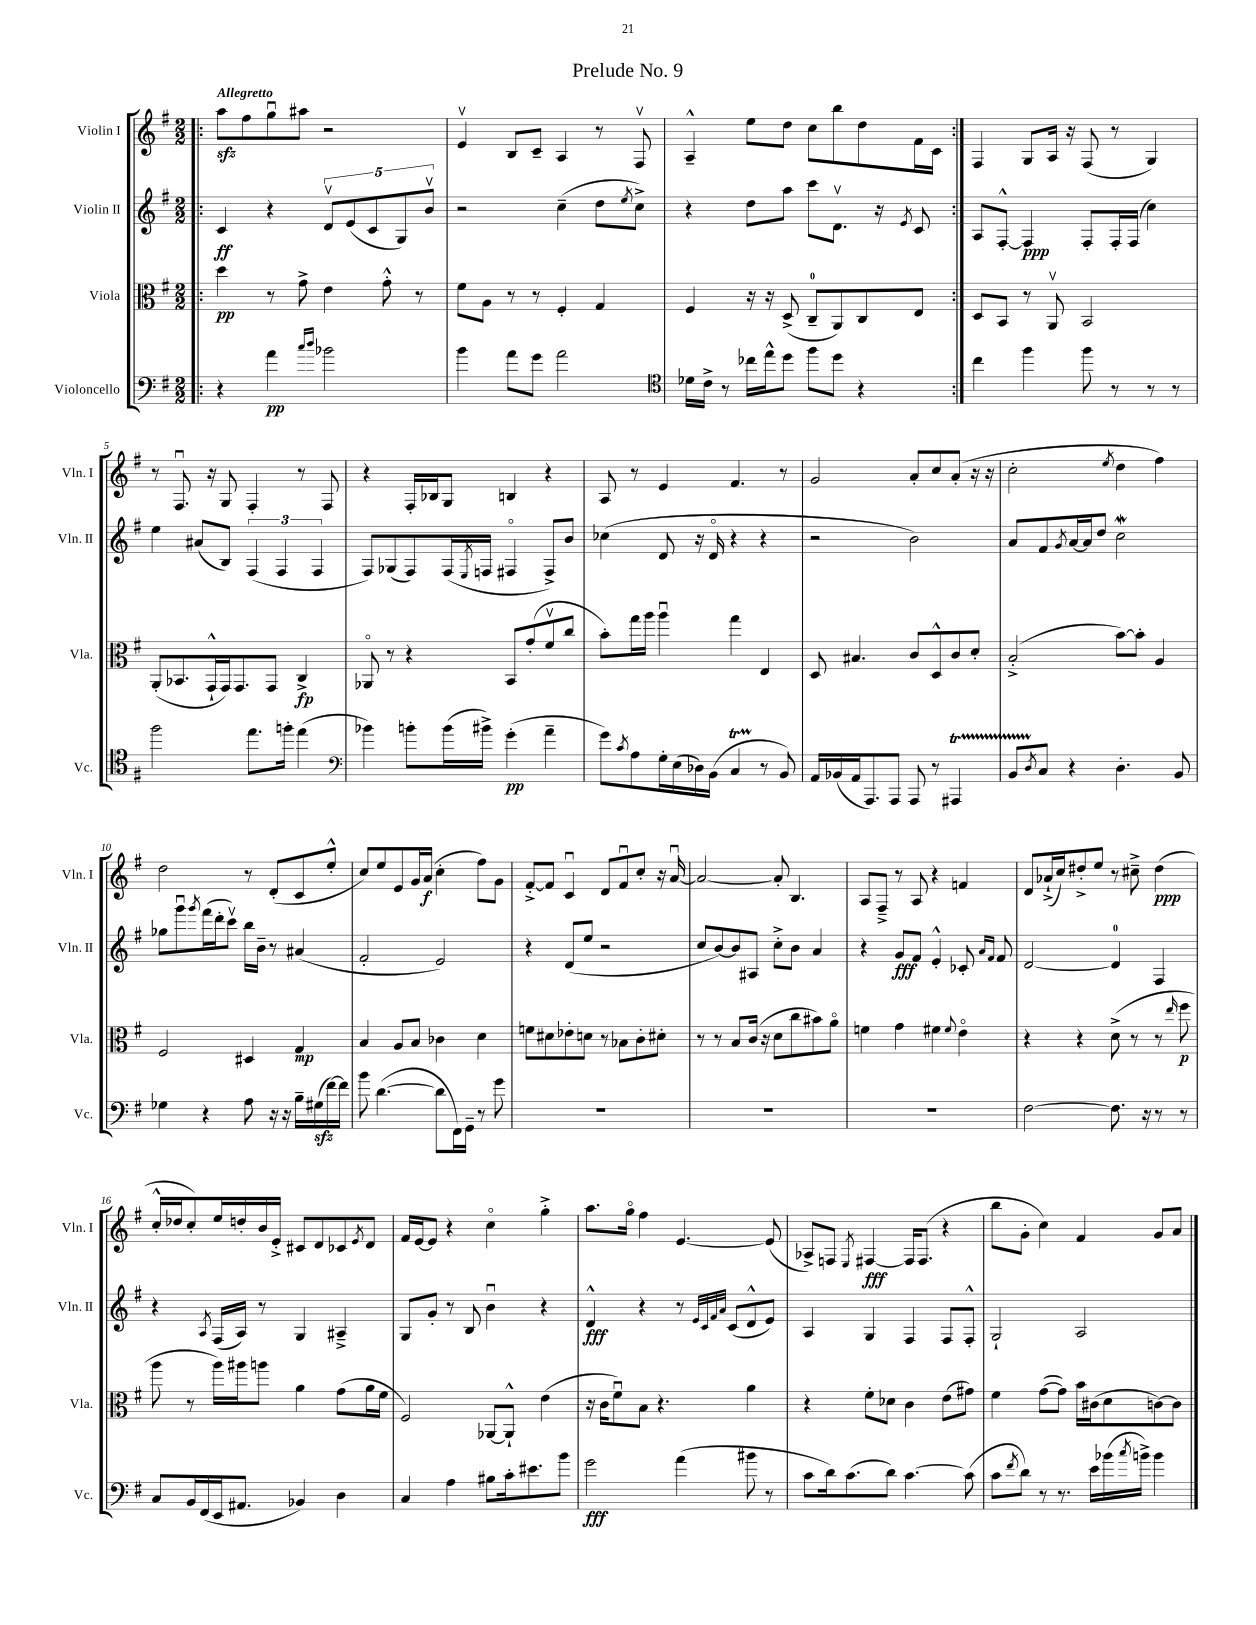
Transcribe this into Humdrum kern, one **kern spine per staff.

**kern	**dynam	**kern	**dynam	**kern	**dynam	**kern	**dynam
*part4	*part4	*part3	*part3	*part2	*part2	*part1	*part1
*staff4	*staff4	*staff3	*staff3	*staff2	*staff2	*staff1	*staff1
*I"Violoncello	*	*I"Viola	*	*I"Violin II	*	*I"Violin I	*
*I'Vc.	*	*I'Vla.	*	*I'Vln. II	*	*I'Vln. I	*
*clefF4	*	*clefC3	*	*clefG2	*	*clefG2	*
*k[f#]	*	*k[f#]	*	*k[f#]	*	*k[f#]	*
*M2/2	*	*M2/2	*	*M2/2	*	*M2/2	*
=1!|:	=1!|:	=1!|:	=1!|:	=1!|:	=1!|:	=1!|:	=1!|:
!	!	!	!	!	!	!LO:TX:a:B:t=Allegretto	!
4r	.	4dd\	pp	4c/	ff	8aazz\L	.
.	.	.	.	.	.	8ff#\	.
4a\	pp	8r	.	4r	.	8ggu\	.
.	.	8g^\	.	.	.	8aa#X\J	.
16qqcc/LL	.	.	.	.	.	.	.
16qqdd/JJ	.	.	.	.	.	.	.
2b-X\	.	4e\	.	10dv/L	.	2r	.
.	.	.	.	(10e/	.	.	.
.	.	.	.	10c/	.	.	.
.	.	8g'^^\	.	.	.	.	.
.	.	.	.	10G/)	.	.	.
.	.	8r	.	.	.	.	.
.	.	.	.	10bv/J	.	.	.
=2	=2	=2	=2	=2	=2	=2	=2
4b\	.	8f#\L	.	2r	.	4ev/	.
.	.	8A\J	.	.	.	.	.
8a\L	.	8r	.	.	.	8B/L	.
8g\J	.	8r	.	.	.	8c~/J	.
2a\	.	4F#'/	.	(4cc~\	.	4A/	.
.	.	4G/	.	8dd\L	.	8r	.
.	.	.	.	8qee/	.	.	.
.	.	.	.	8cc^\J)	.	8F#v/	.
=3	=3	=3	=3	=3	=3	=3	=3
*clefC4	*	*	*	*	*	*	*
16d-X\LL	.	4F#/	.	4r	.	4A~^^/	.
16c^\JJ	.	.	.	.	.	.	.
8r	.	.	.	.	.	.	.
16cc-X\LL	.	16r	.	8dd\L	.	8ee\L	.
16ee^^\J	.	16r	.	.	.	.	.
8dd\J	.	(8D^/	.	8aa\J	.	8dd\J	.
8ff#\L	.	8C~/L	.	8ccc\L	.	8cc\L	.
8dd\J	.	8AA/)	.	8.dv\J	.	8bb\	.
4r	.	8C/	.	.	.	8dd\	.
.	.	.	.	16r	.	.	.
.	.	.	.	8qe/	.	.	.
.	.	8E/J	.	8c/	.	16f#\L	.
.	.	.	.	.	.	16c\JJ	.
=4:|!	=4:|!	=4:|!	=4:|!	=4:|!	=4:|!	=4:|!	=4:|!
4cc\	.	8D/L	.	8A/L	.	4F#/	.
.	.	8BB/J	.	[8F#'^^/J	.	.	.
4ff#\	.	8r	.	4F#/]	ppp	8G/L	.
.	.	8AAv/	.	.	.	16A/Jk	.
.	.	.	.	.	.	16r	.
8ff#\	.	2BB/	.	8F#'/L	.	(8F#/	.
8r	.	.	.	16F#'/L	.	8r	.
.	.	.	.	(16F#/JJ	.	.	.
8r	.	.	.	4cc\)	.	4G/)	.
8r	.	.	.	.	.	.	.
!!LO:LB:g=z
=5	=5	=5	=5	=5	=5	=5	=5
2ff#\	.	(8AA'/L	.	4ee\	.	8r	.
.	.	8.BB-X/	.	.	.	8.F#u/	.
.	.	.	.	(8a#X/L	.	.	.
.	.	16GG`^^/L	.	.	.	16r	.
.	.	16GG/J)	.	8B/J)	.	8G/	.
.	.	8.GG/	.	.	.	.	.
8.ee\L	.	.	.	(6F#/	.	4F#'/	.
.	.	8GG/J	.	.	.	.	.
.	.	.	.	6F#/	.	.	.
16ffn'\Jk	.	.	.	.	.	.	.
(4ee\	.	4C^/	fp	.	.	8r	.
.	.	.	.	6F#/	.	.	.
.	.	.	.	.	.	8F#/	.
=6	=6	=6	=6	=6	=6	=6	=6
*clefF4	*	*	*	*	*	*	*
4b-X\)	.	8AA-X/	.	8F#/L)	.	4r	.
.	.	8r	.	(8G-X/	.	.	.
8bn'\L	.	4r	.	8F#/)	.	16F#'/LL	.
.	.	.	.	.	.	16B-X/J	.
(16b\L	.	.	.	(16F#/L	.	8G/J	.
.	.	.	.	8qE/	.	.	.
16b#X^\JJ)	.	.	.	16Fn/JJ	.	.	.
(4g'\	pp	8BB/L	.	4F#X/	.	4Bn/	.
.	.	(8g'/	.	.	.	.	.
4a~\	.	8f#v/	.	8F#^/L)	.	4r	.
.	.	8cc/J	.	8b/J	.	.	.
=7	=7	=7	=7	=7	=7	=7	=7
8g\L)	.	8b'\L)	.	(4cc-X\	.	8A/	.
8qc/	.	.	.	.	.	.	.
8A\	.	16gg\L	.	.	.	8r	.
.	.	16aa\JJ	.	.	.	.	.
16G'\L	.	4aau\	.	8d/	.	4e/	.
(16E\	.	.	.	.	.	.	.
16D-X\)	.	.	.	16r	.	.	.
(16BB\JJ	.	.	.	16d/	.	.	.
4CT/	.	4gg\	.	4r	.	4.f#/	.
8r	.	4E/	.	4r	.	.	.
8BB/)	.	.	.	.	.	8r	.
=8	=8	=8	=8	=8	=8	=8	=8
16AA/LL	.	8D/	.	2r	.	2g/	.
(16BB-X/	.	.	.	.	.	.	.
16AA/J	.	4.B#X/	.	.	.	.	.
8.AAA/)	.	.	.	.	.	.	.
8AAA/J	.	.	.	.	.	.	.
8AAA/	.	8c/L	.	2b\)	.	8a'/L	.
8r	.	8D^^/	.	.	.	8cc/	.
4AAA#Xt/	.	8c/	.	.	.	(8a'/J	.
.	.	8d'/J	.	.	.	16r	.
.	.	.	.	.	.	16r	.
=9	=9	=9	=9	=9	=9	=9	=9
8BBTTT/L	.	(2B'^/	.	8a/L	.	2cc'\	.
8qD/	.	.	.	.	.	.	.
8C/J	.	.	.	8f#/	.	.	.
.	.	.	.	8qg/	.	.	.
4r	.	.	.	[16a/L	.	.	.
.	.	.	.	16a/J]	.	.	.
.	.	.	.	8dd/J	.	.	.
.	.	.	.	.	.	8qee/	.
4.D'\	.	[8b\L)	.	2ccw\	.	4dd\	.
.	.	8b'\J]	.	.	.	.	.
.	.	4A/	.	.	.	4ff#\)	.
8BB/	.	.	.	.	.	.	.
!!LO:LB:g=z
=10	=10	=10	=10	=10	=10	=10	=10
4G-X\	.	2F#/	.	8gg-X\L	.	2dd\	.
.	.	.	.	8gggu\	.	.	.
.	.	.	.	8qggg/	.	.	.
4r	.	.	.	(16fff#\L	.	.	.
.	.	.	.	16ddd'\J	.	.	.
.	.	.	.	8cccv\J)	.	.	.
8A\	.	4D#X/	.	16bb\LL	.	8r	.
.	.	.	.	16b~\JJ	.	.	.
16r	.	.	.	8r	.	(8d'/L	.
16r	.	.	.	.	.	.	.
16B~\LL	.	4G/	mp	(4a#X/	.	8c/	.
(16G#Xzz\	.	.	.	.	.	.	.
[16f#\)	.	.	.	.	.	8ee'^^/J	.
16f#\JJ]	.	.	.	.	.	.	.
=11	=11	=11	=11	=11	=11	=11	=11
8b\	.	4B/	.	2f#'/	.	8cc/L)	.
([4.d\	.	.	.	.	.	8ee/	.
.	.	8A/L	.	.	.	8e/	.
.	.	8B/J	.	.	.	16g/L	.
.	.	.	.	.	.	(16a/JJ	f
8d\L]	.	4c-X\	.	2e/)	.	4cc'\	.
16FF#\L)	.	.	.	.	.	.	.
16GG~\JJ	.	.	.	.	.	.	.
8r	.	4d\	.	.	.	8ff#\L)	.
8g\	.	.	.	.	.	8g\J	.
=12	=12	=12	=12	=12	=12	=12	=12
1r	.	8fn\L	.	4r	.	[8f#'^/L	.
.	.	8d#X\	.	.	.	8f#/J]	.
.	.	8e-X'\	.	(8d/L	.	4cu/	.
.	.	8dn\J	.	8ee/J	.	.	.
.	.	8r	.	2r	.	8d/L	.
.	.	8B-X\L	.	.	.	8f#u/	.
.	.	8c'\	.	.	.	8cc'/J	.
.	.	8d#X'\J	.	.	.	16r	.
.	.	.	.	.	.	[16au/	.
=13	=13	=13	=13	=13	=13	=13	=13
1r	.	8r	.	8cc/L	.	2a/_	.
.	.	8r	.	[8b/)	.	.	.
.	.	8B/L	.	8b/]	.	.	.
.	.	(16c/Jk	.	8A#X/J	.	.	.
.	.	16r	.	.	.	.	.
.	.	8d\L	.	8cc'^\L	.	8a'/]	.
.	.	8cc\	.	8b\J	.	4.B/	.
.	.	8b#X\)	.	4a/	.	.	.
.	.	8a\J	.	.	.	.	.
=14	=14	=14	=14	=14	=14	=14	=14
1r	.	4fn\	.	4r	.	8A/L	.
.	.	.	.	.	.	8F#~^/J	.
.	.	4g\	.	8g/L	fff	8r	.
.	.	.	.	8f#/J	.	8A/	.
.	.	4f#X\	.	4e'^^/	.	4r	.
.	.	8qqf#/	.	.	.	.	.
.	.	4e\	.	8c-X'/	.	4fn/	.
.	.	.	.	16qqa/LL	.	.	.
.	.	.	.	16qqf#/JJ	.	.	.
.	.	.	.	8f#/	.	.	.
=15	=15	=15	=15	=15	=15	=15	=15
[2F#\	.	4r	.	[2d/	.	8d/L	.
.	.	.	.	.	.	(16a-X`^/L	.
.	.	.	.	.	.	16cc/J)	.
.	.	4r	.	.	.	8dd#X'^/	.
.	.	.	.	.	.	8ee/J	.
8.F#\]	.	(8d^\	.	4d/]	.	8r	.
.	.	8r	.	.	.	8cc#X~^\	.
16r	.	.	.	.	.	.	.
8r	.	8r	.	4F#/	.	(4dd#\	ppp
.	.	16qqee/	.	.	.	.	.
8r	.	8ff#\	p	.	.	.	.
!!LO:LB:g=z
=16	=16	=16	=16	=16	=16	=16	=16
8C/L	.	8aa\	.	4r	.	16cc'^^/LL	.
.	.	.	.	.	.	16dd-X/J	.
16BB/L	.	8r	.	.	.	8cc'/)	.
(16FF#/	.	.	.	.	.	.	.
.	.	.	.	8qA/	.	.	.
16EE/J	.	16aa\LL)	.	(16F#/LL	.	16ee/L	.
8.AA#X/J	.	16aa#X\J	.	16A/JJ)	.	16ddn'/	.
.	.	8aan\J	.	8r	.	16b/	.
.	.	.	.	.	.	16e'^/JJ	.
4BB-X/)	.	4a\	.	4G/	.	8c#X/L	.
.	.	.	.	.	.	8d/	.
4D\	.	(8g\L	.	4A#X~^/	.	8c-X/	.
.	.	.	.	.	.	8qe/	.
.	.	16a\L	.	.	.	8d/J	.
.	.	16f#\JJ	.	.	.	.	.
=17	=17	=17	=17	=17	=17	=17	=17
4C/	.	2F#/)	.	8G/L	.	16f#/LL	.
.	.	.	.	.	.	[16e/J	.
.	.	.	.	8g'/J	.	8e/J]	.
4A\	.	.	.	8r	.	4r	.
.	.	.	.	8B/	.	.	.
8B#X\L	.	[8AA-X/L	.	4bu\	.	4cc\	.
16c'\k	.	8AA-`^^/J]	.	.	.	.	.
8.e#X\	.	.	.	.	.	.	.
.	.	(4e\	.	4r	.	4gg'^\	.
8b\J	.	.	.	.	.	.	.
=18	=18	=18	=18	=18	=18	=18	=18
2g\	fff	16r	.	4d^^/	fff	8.aa\L	.
.	.	16c\KL	.	.	.	.	.
.	.	8f#u\)	.	.	.	.	.
.	.	.	.	.	.	16gg\Jk	.
.	.	8B\J	.	4r	.	4ff#\	.
.	.	4.r	.	.	.	.	.
(4a\	.	.	.	8r	.	[4.e/	.
.	.	.	.	32qqe/LLL	.	.	.
.	.	.	.	32qqc/	.	.	.
.	.	.	.	32qqf#/	.	.	.
.	.	.	.	32qqa/JJJ	.	.	.
.	.	.	.	(8c/L	.	.	.
8b#X\	.	4a\	.	8d^^/	.	.	.
8r	.	.	.	8e/J)	.	(8e/]	.
=19	=19	=19	=19	=19	=19	=19	=19
8c\L	.	4r	.	4A/	.	8A-X^/L)	.
16d\k)	.	.	.	.	.	8Fn/J	.
(8.c\	.	.	.	.	.	.	.
.	.	.	.	.	.	8qE/	.
.	.	8f#'\L	.	4G/	.	[4F#X/	fff
8d\J)	.	8d-X\J	.	.	.	.	.
[4.c\	.	4c\	.	4F#/	.	16F#/KL]	.
.	.	.	.	.	.	(8.F#/J	.
.	.	(8e\L	.	8F#/L	.	4r	.
(8c\]	.	8g#X\J)	.	8F#'^^/J	.	.	.
=20	=20	=20	=20	=20	=20	=20	=20
8c\L	.	4f#\	.	2G`/	.	8bb\L	.
8qf#/	.	.	.	.	.	.	.
8d\J)	.	.	.	.	.	8g'\J	.
8r	.	([8g\L	.	.	.	4cc\)	.
8.r	.	8g\J])	.	.	.	.	.
.	.	16b\LL	.	2A/	.	4f#/	.
16e\LL	.	(16c#X\J	.	.	.	.	.
(16b-X\	.	8d\	.	.	.	.	.
8qcc/	.	.	.	.	.	.	.
16bn^\JJ)	.	.	.	.	.	.	.
4b\	.	[8cn\)	.	.	.	8g/L	.
.	.	8c\J]	.	.	.	8a/J	.
==	==	==	==	==	==	==	==
*-	*-	*-	*-	*-	*-	*-	*-
